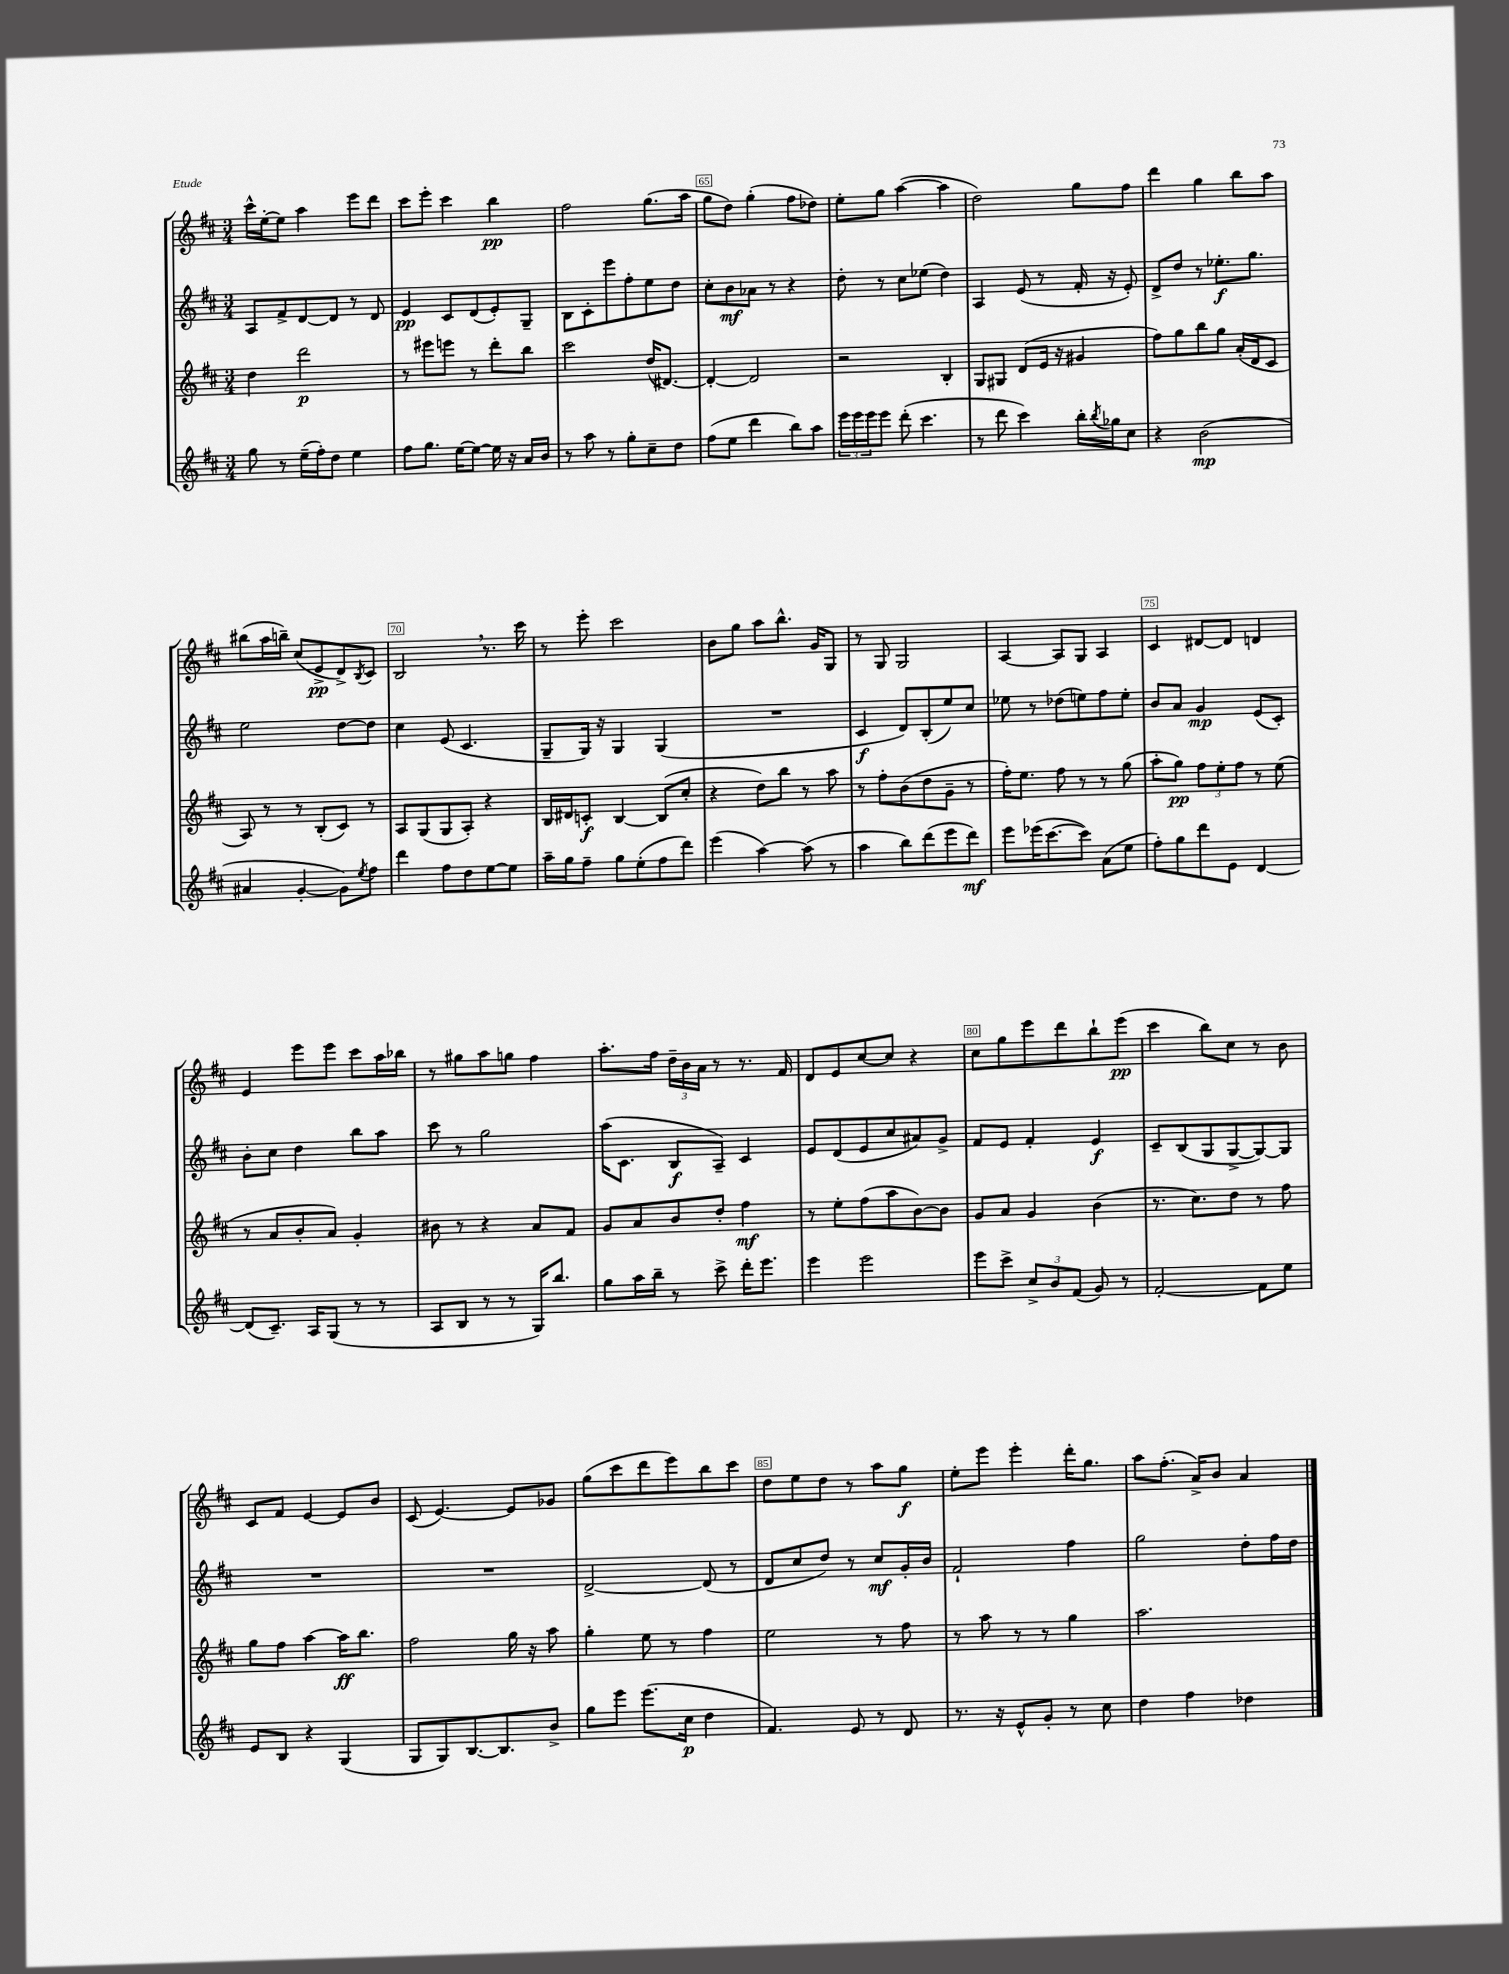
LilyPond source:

<<
\new StaffGroup <<
\new Staff = "s0" {
    \clef treble \key d \major \numericTimeSignature \time 3/4
    cis'''16-^ e''16~-. e''8 a''4 e'''8 d'''8 |
    cis'''8 e'''8-. cis'''4 b''4\pp |
    fis''2 g''8.( a''16 |
    g''8 d''8) g''4-.( fis''8 des''8) |
    e''8-. g''8 a''4~( a''4 |
    d''2) g''8 fis''8 |
    d'''4 g''4 b''8 a''8 |
    bis''8( a''16 b''16--) cis''8( e'8->\pp d'8->) \acciaccatura { b8 } cis'8 |
    b2 \breathe r8. cis'''16 |
    r8 e'''8-. cis'''2 |
    b'8 g''8 a''8 b''8.-^ g'16 g8 |
    r8 g8 g2 |
    a4~ a8 g8 a4 |
    cis'4 dis'8~ dis'8 d'4 |
    e'4 e'''8 e'''8 cis'''8 a''16 bes''16 |
    r8 gis''8 a''8 g''8 fis''4 |
    a''8.-. fis''16 \tuplet 3/2 { d''16-- b'16 a'16 } r8 r8. fis'16 |
    d'8 e'8 cis''8~ cis''8 r4 |
    cis''8 g''8 e'''8 d'''8 b''8-! e'''8\pp( |
    cis'''4 b''8) cis''8 r8 b'8 |
    cis'8 fis'8 e'4~ e'8 b'8 |
    cis'8( e'4.~) e'8 ges'8 |
    g''8( cis'''8 d'''8 e'''8) b''8 cis'''8 |
    d''8 e''8 d''8 r8 a''8 g''8\f |
    e''8-. e'''8 e'''4-. d'''16-. g''8. |
    a''8 fis''8.-.( a'16->) b'8 a'4 \bar "|." |
}
\new Staff = "s1" {
    \clef treble \key d \major \numericTimeSignature \time 3/4
    a8 fis'8-> d'8~ d'8 r8 d'8 |
    e'4\pp cis'8 d'8( e'8-.) g8-- |
    b8 cis'8-. e'''8 fis''8-. e''8 d''8 |
    cis''8-. b'8\mf aes'8 r8 r4 |
    d''8-. r8 cis''8 ees''8( d''4) |
    a4 e'8( r8 fis'16-. r16 e'8-.) |
    d'8-> d''8 r8 ees''8.-.\f g''8. |
    e''2 d''8~ d''8 |
    cis''4 e'8( cis'4. |
    g8-- g16) r16 g4 g4( |
    R2. |
    cis'4\f d'8) b8-.( e''8) cis''8 |
    ees''8 r8 des''8( e''8) fis''8 e''8-. |
    b'8 a'8 g'4\mp e'8( cis'8-.) |
    b'8-. cis''8 d''4 b''8 a''8 |
    cis'''8 r8 g''2 |
    a''16( cis'8. b8\f a8--) cis'4 |
    e'8 d'8( e'8 cis''8 ais'8) g'8-> |
    fis'8 e'8 fis'4-. e'4\f |
    cis'8-- b8( g8 g8~-> g8~) g8 |
    R2. |
    R2. |
    d'2~-> d'8( r8 |
    d'8 cis''8 d''8) r8 cis''8\mf g'16-. b'16 |
    fis'2-! fis''4 |
    g''2 d''8-. fis''16 d''16 \bar "|." |
}
\new Staff = "s2" {
    \clef treble \key d \major \numericTimeSignature \time 3/4
    d''4 d'''2\p |
    r8 eis'''8 e'''8 r8 d'''8-. b''8 |
    cis'''2 d''16( dis'8.~) |
    dis'4~-. dis'2 |
    r2 b4-. |
    g8 gis8 d'8( e'16 r16 gis'4 |
    fis''8) g''8 b''8 g''8 a'16-.( d'16 cis'8 |
    a8) r8 r8 b8-.( cis'8) r8 |
    a8 g8( g8 a8-.) r4 |
    b16 dis'16 c'8-.\f b4~ b8( cis''8-. |
    r4 d''8) b''8 r8 a''8 |
    r8 fis''8-. b'8( d''8 g'8-- r8 |
    fis''16-.) e''8. fis''8 r8 r8 g''8( |
    a''8-. g''8\pp) \tuplet 3/2 { fis''8 e''8-. fis''8 } r8 e''8( |
    r8 a'8 b'8-. a'8) g'4-. |
    bis'8 r8 r4 a'8 fis'8 |
    g'8 a'8 b'8 d''8-. fis''4\mf |
    r8 e''8-. fis''8( a''8 b'8~) b'8 |
    g'8 a'8 g'4 b'4( |
    r8. cis''8.) d''8 r8 fis''8 |
    g''8 fis''8 a''4~ a''16\ff b''8. |
    fis''2 g''16 r16 a''8 |
    g''4-. e''8 r8 fis''4 |
    e''2 r8 fis''8 |
    r8 a''8 r8 r8 g''4 |
    a''2. \bar "|." |
}
\new Staff = "s3" {
    \clef treble \key d \major \numericTimeSignature \time 3/4
    g''8 r8 e''16--( fis''16-.) d''8 e''4 |
    fis''8 g''8. e''16~ e''8~ e''16 r16 a'16 b'16 |
    r8 a''8 r8 g''8-. cis''8-- d''8 |
    fis''8( e''8 d'''4 b''8) a''8 |
    \tuplet 3/2 { e'''16 e'''16 e'''16 } e'''8 d'''8-.( cis'''4. |
    r8 d'''8 cis'''4) b''16-. \acciaccatura { b''8 } ges''16 cis''8 |
    r4 b'2\mp( |
    ais'4 g'4~-. g'8) \acciaccatura { e''8 } fis''8 |
    d'''4 fis''8 d''8 e''8~ e''8 |
    a''16-- g''16 fis''8-- g''8 e''8-.( fis''8 d'''8) |
    e'''4( a''4~) a''8( r8 |
    a''4 b''8) d'''8( e'''8 d'''8\mf) |
    e'''8 ees'''16( cis'''8.~ cis'''8) a'8( e''8 |
    fis''8-.) g''8 d'''8 e'8 d'4~ |
    d'8( cis'8.--) a16 g8( r8 r8 |
    a8 b8 r8 r8 g16) b''8. |
    g''8 a''16 b''16-- r8 cis'''8-> d'''16-. e'''8. |
    e'''4 e'''2 |
    e'''8 cis'''8-> \tuplet 3/2 { cis''8-> b'8 fis'8( } g'8) r8 |
    fis'2~-. fis'8 e''8 |
    e'8 b8 r4 g4( |
    g8 g8) b8.~ b8. b'8-> |
    g''8 e'''8 e'''8.( cis''16\p d''4 |
    fis'4.) e'8 r8 d'8 |
    r8. r16 e'8-^ g'8-. r8 cis''8 |
    d''4 fis''4 des''4 \bar "|." |
}
>>
>>
\layout { \context { \Score currentBarNumber = #62 \override BarNumber.break-visibility = ##(#f #t #t) barNumberVisibility = #(every-nth-bar-number-visible 5) \override BarNumber.stencil = #(make-stencil-boxer 0.1 0.3 ly:text-interface::print) } }
